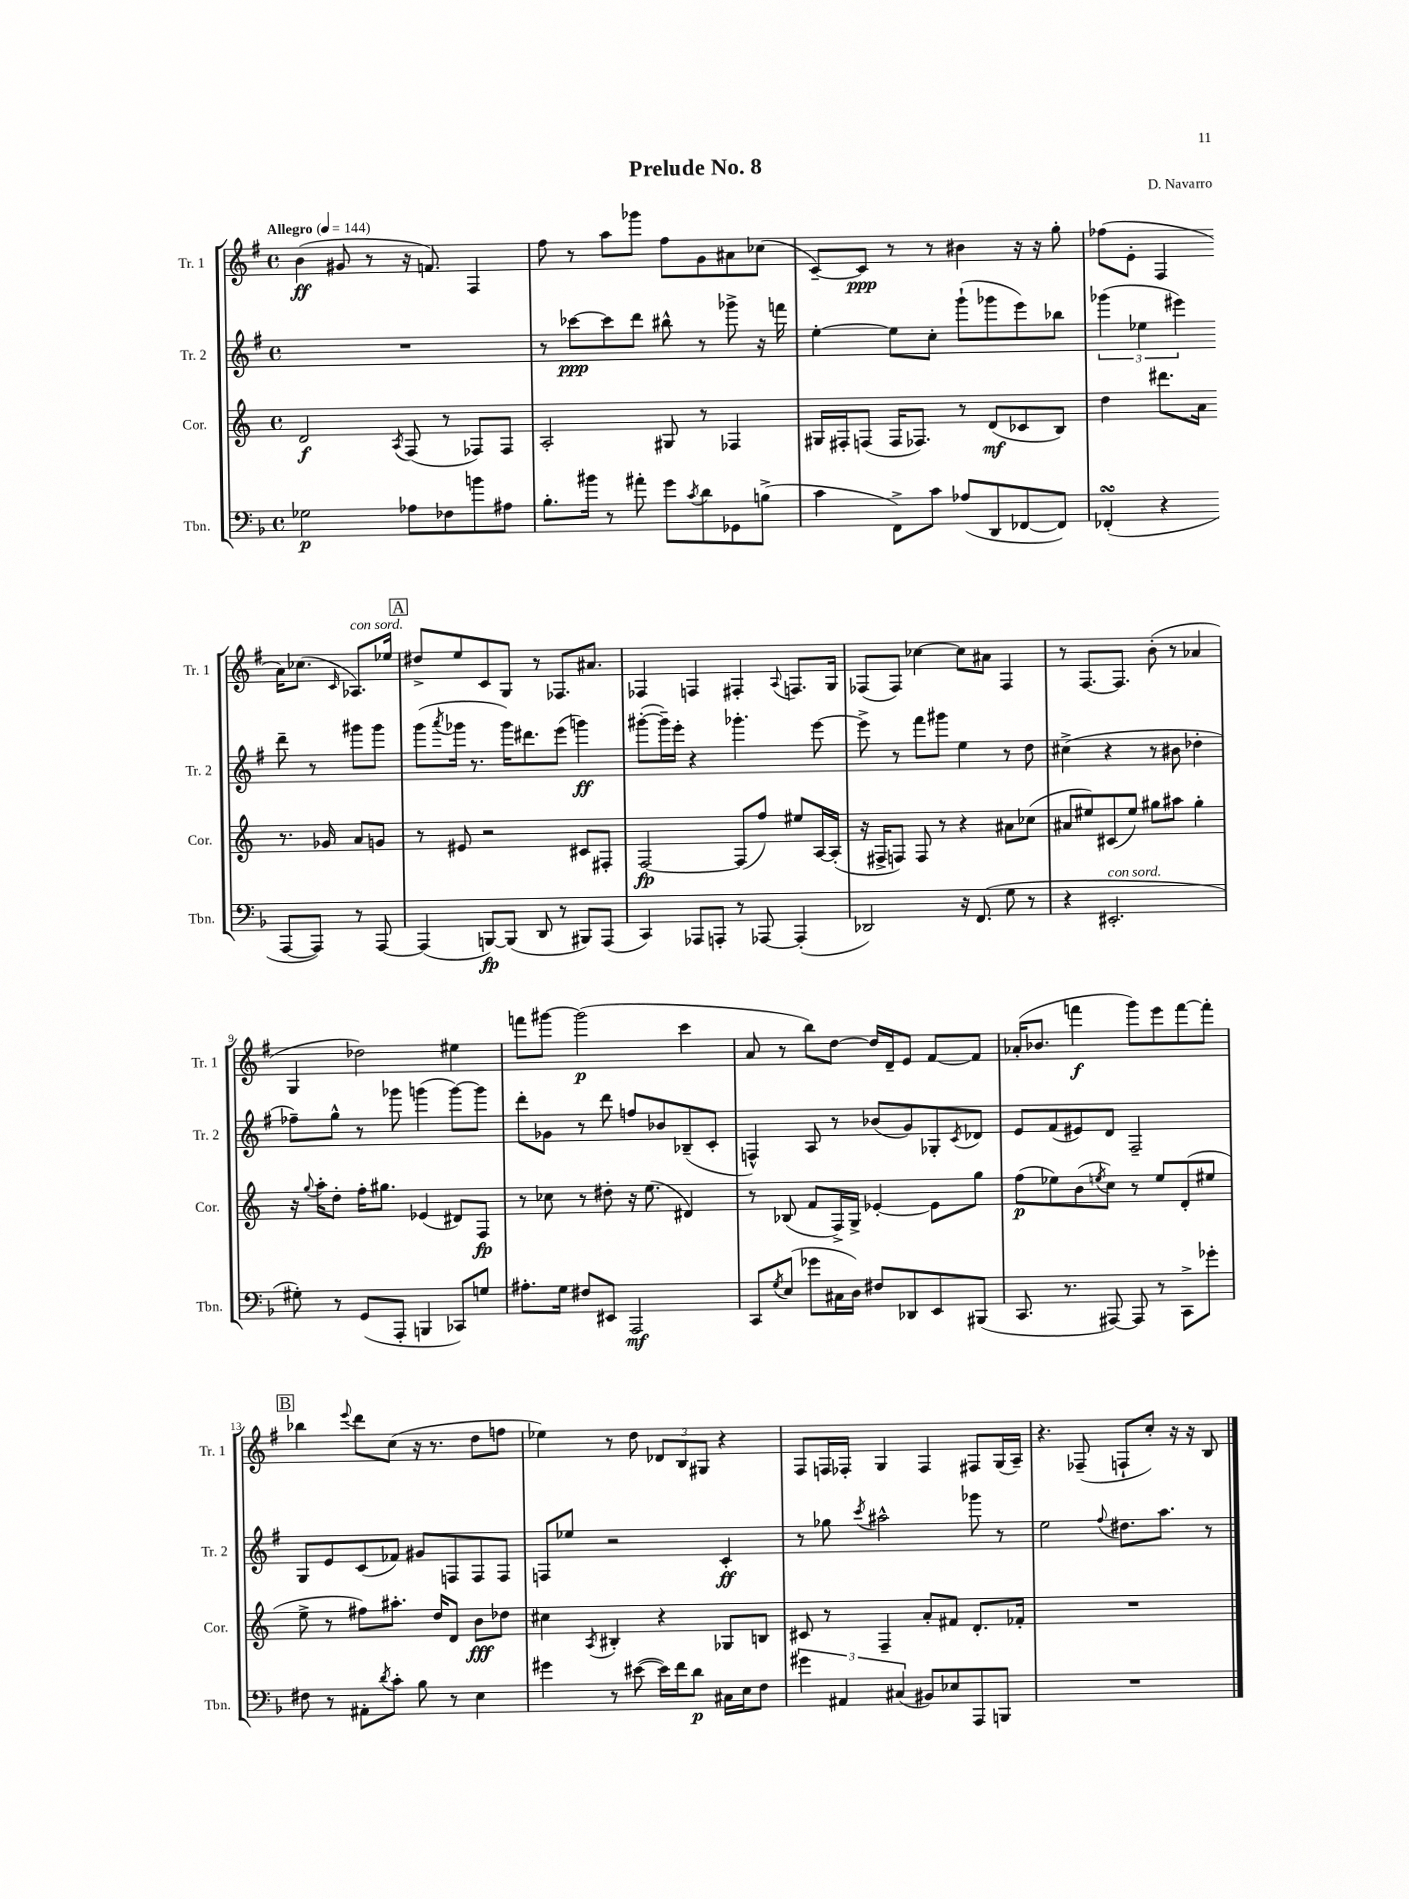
\header { title = "Prelude No. 8" composer = "D. Navarro" }
<<
\new StaffGroup <<
\new Staff = "s0" \with { instrumentName = "Tr. 1" shortInstrumentName = "Tr. 1" } {
    \clef treble \key g \major \defaultTimeSignature \time 4/4 \tempo "Allegro" 4 = 144
    b'4\ff( gis'8 r8 r16 f'8.) fis4 |
    fis''8 r8 a''8 ges'''8 fis''8 g'8 ais'8 ces''8( |
    c'8~--) c'8\ppp r8 r8 bis'4 r16 r16 g''8-. |
    fes''8( e'8-. fis4 a'16) ces''8.( \grace { c'16 } aes8.^\markup { \italic "con sord." }) ees''16 |
    \mark \markup { \box "A" } dis''8-> e''8 c'8 g8 r8 fes8. ais'8. |
    fes4 f4 fis4-. \appoggiatura { a8 } f8. g16 |
    fes8( fes8) ces''4~ ces''8 ais'8 fes4 |
    r8 fis8.~ fis8. b'8-.( r8 aes'4 |
    g4 des''2) eis''4 |
    f'''8 gis'''8~ gis'''2\p( c'''4 |
    a'8 r8 b''8) d''8~ d''16 d'16-- e'8 fis'8~ fis'8 |
    aes'16-.( bes'8. f'''4\f g'''8) e'''8 f'''8~ f'''8-. |
    \mark \markup { \box "B" } bes''4 \appoggiatura { e'''8 } d'''8 c''8( r16 r8. d''8 f''8 |
    ees''4) r8 d''8 \tuplet 3/2 { des'8 b8 gis8 } r4 |
    fis8 f16 fes16-. g4 fes4 fis8 g16( a16--) |
    r4. fes8--( f8-! c''8-.) r16 r16 b8 \bar "|." |
}
\new Staff = "s1" \with { instrumentName = "Tr. 2" shortInstrumentName = "Tr. 2" } {
    \clef treble \key g \major \defaultTimeSignature \time 4/4
    R1 |
    r8 ces'''8~\ppp ces'''8 d'''8 bis''8-^ r8 ges'''8-> r16 f'''16 |
    e''4~-. e''8 c''8-. g'''8-!( ges'''8 e'''8) bes''8 |
    \tuplet 3/2 { ges'''4( ees''4 eis'''4) } d'''8-- r8 gis'''8 gis'''8 |
    \mark \markup { \box "A" } g'''8( \acciaccatura { a'''8 } ges'''16 r8. ges'''16) dis'''8. e'''8( g'''4\ff) |
    gis'''8~-.( gis'''16--) e'''16-. r4 ges'''4.-. e'''8~ |
    e'''8-> r8 fis'''8 gis'''8 e''4 r8 d''8 |
    cis''4->( r4 r8 bis'8 des''4-. |
    fes''8--) g''8-^ r8 ges'''8 g'''4( g'''8~) g'''8 |
    d'''8-. ges'8 r8 d'''8 f''8 bes'8 bes8--( c'8-. |
    f4-^) a8 r8 bes'8( g'8) ges8-. \acciaccatura { c'8 } des'8 |
    e'8 fis'8( eis'8) d'8 fis2-- |
    \mark \markup { \box "B" } g8 e'8 c'8( fes'8) gis'8 f8 f8 f8 |
    f8 ees''8 r2 c'4-.\ff |
    r8 ges''8 \acciaccatura { c'''8 } ais''2-^ ges'''8 r8 |
    e''2 \appoggiatura { fis''8 } dis''8. a''8. r8 \bar "|." |
}
\new Staff = "s2" \with { instrumentName = "Cor." shortInstrumentName = "Cor." } {
    \clef treble \key c \major \defaultTimeSignature \time 4/4
    d'2\f \acciaccatura { a8 } f8( r8 fes8) fes8 |
    a2-. gis8 r8 fes4 |
    gis16 fis16-. f8( f16 fes8.) r8 d'8\mf( ces'8 b8) |
    d''4 dis'''8. a'16 r8. ges'16 a'8 g'8 |
    \mark \markup { \box "A" } r8 eis'8 r2 cis'8 fis8-. |
    f2~\fp f8( f''8) eis''8 a16~ a16-.( |
    r16 fis16-> f8) f8 r8 r4 ais'8 ces''8( |
    ais'8 eis''8) cis'8( eis''8) gis''8 ais''8 gis''4-. |
    r16 \appoggiatura { g''8 } a''16-. d''8-. f''16-. gis''8. ees'4( dis'8) f8\fp |
    r8 ces''8 r8 dis''8-. r16 e''8.( dis'4) |
    r8 bes8( f'8 f16->) g16-> ees'4~-. ees'8 g''8 |
    f''8\p( ees''8) b'8( \acciaccatura { e''8 } c''8) r8 e''8 d'8-.( eis''8 |
    \mark \markup { \box "B" } e''8-> r8 fis''8) ais''8.-. d''16 d'8 b'8\fff des''8 |
    cis''4 \acciaccatura { a8 } bis4-. r4 ges8 b8 |
    cis'8 r8 f4-- a'8-. fis'8 d'8.-. fes'16-. |
    R1 \bar "|." |
}
\new Staff = "s3" \with { instrumentName = "Tbn." shortInstrumentName = "Tbn." } {
    \clef bass \key f \major \defaultTimeSignature \time 4/4
    ges2\p aes8 fes8 b'8 ais8 |
    bes8.-. bis'16 r8 ais'8-. g'8 \acciaccatura { c'8 } d'8 ges,8 b8->( |
    c'4 f,8->) c'8 aes8( d,8 fes,8~ fes,8) |
    fes,4-.\turn( r4 a,,8~ a,,8) r8 a,,8~ |
    \mark \markup { \box "A" } a,,4( b,,8~\fp) b,,8( d,8 r8 bis,,8) a,,8( |
    c,4) aes,,8 a,,8-. r8 aes,,8~ aes,,4-.( |
    des,2) r16 f,8.( g8 r8 |
    r4 eis,2.-.^\markup { \italic "con sord." } |
    gis8-.) r8 g,8( a,,8-. b,,4 ces,8) g8 |
    ais8.-. g16 fis8 eis,8 a,,2\mf |
    c,8 \acciaccatura { g8 } e8( ges'8 cis16 d16) fis8 des,8 e,8 bis,,8( |
    c,8. r8. ais,,8~) ais,,8 r8 c,8-> ges'8-. |
    \mark \markup { \box "B" } fis8 r8 ais,8-. \acciaccatura { d'8 } c'8-. bes8 r8 e4 |
    gis'4 r8 eis'8~( eis'16) f'16 d'8\p cis16 e16 f8 |
    \tuplet 3/2 { gis'4 ais,4 cis4( } bis,8) ees8 a,,8 b,,8 |
    R1 \bar "|." |
}
>>
>>
